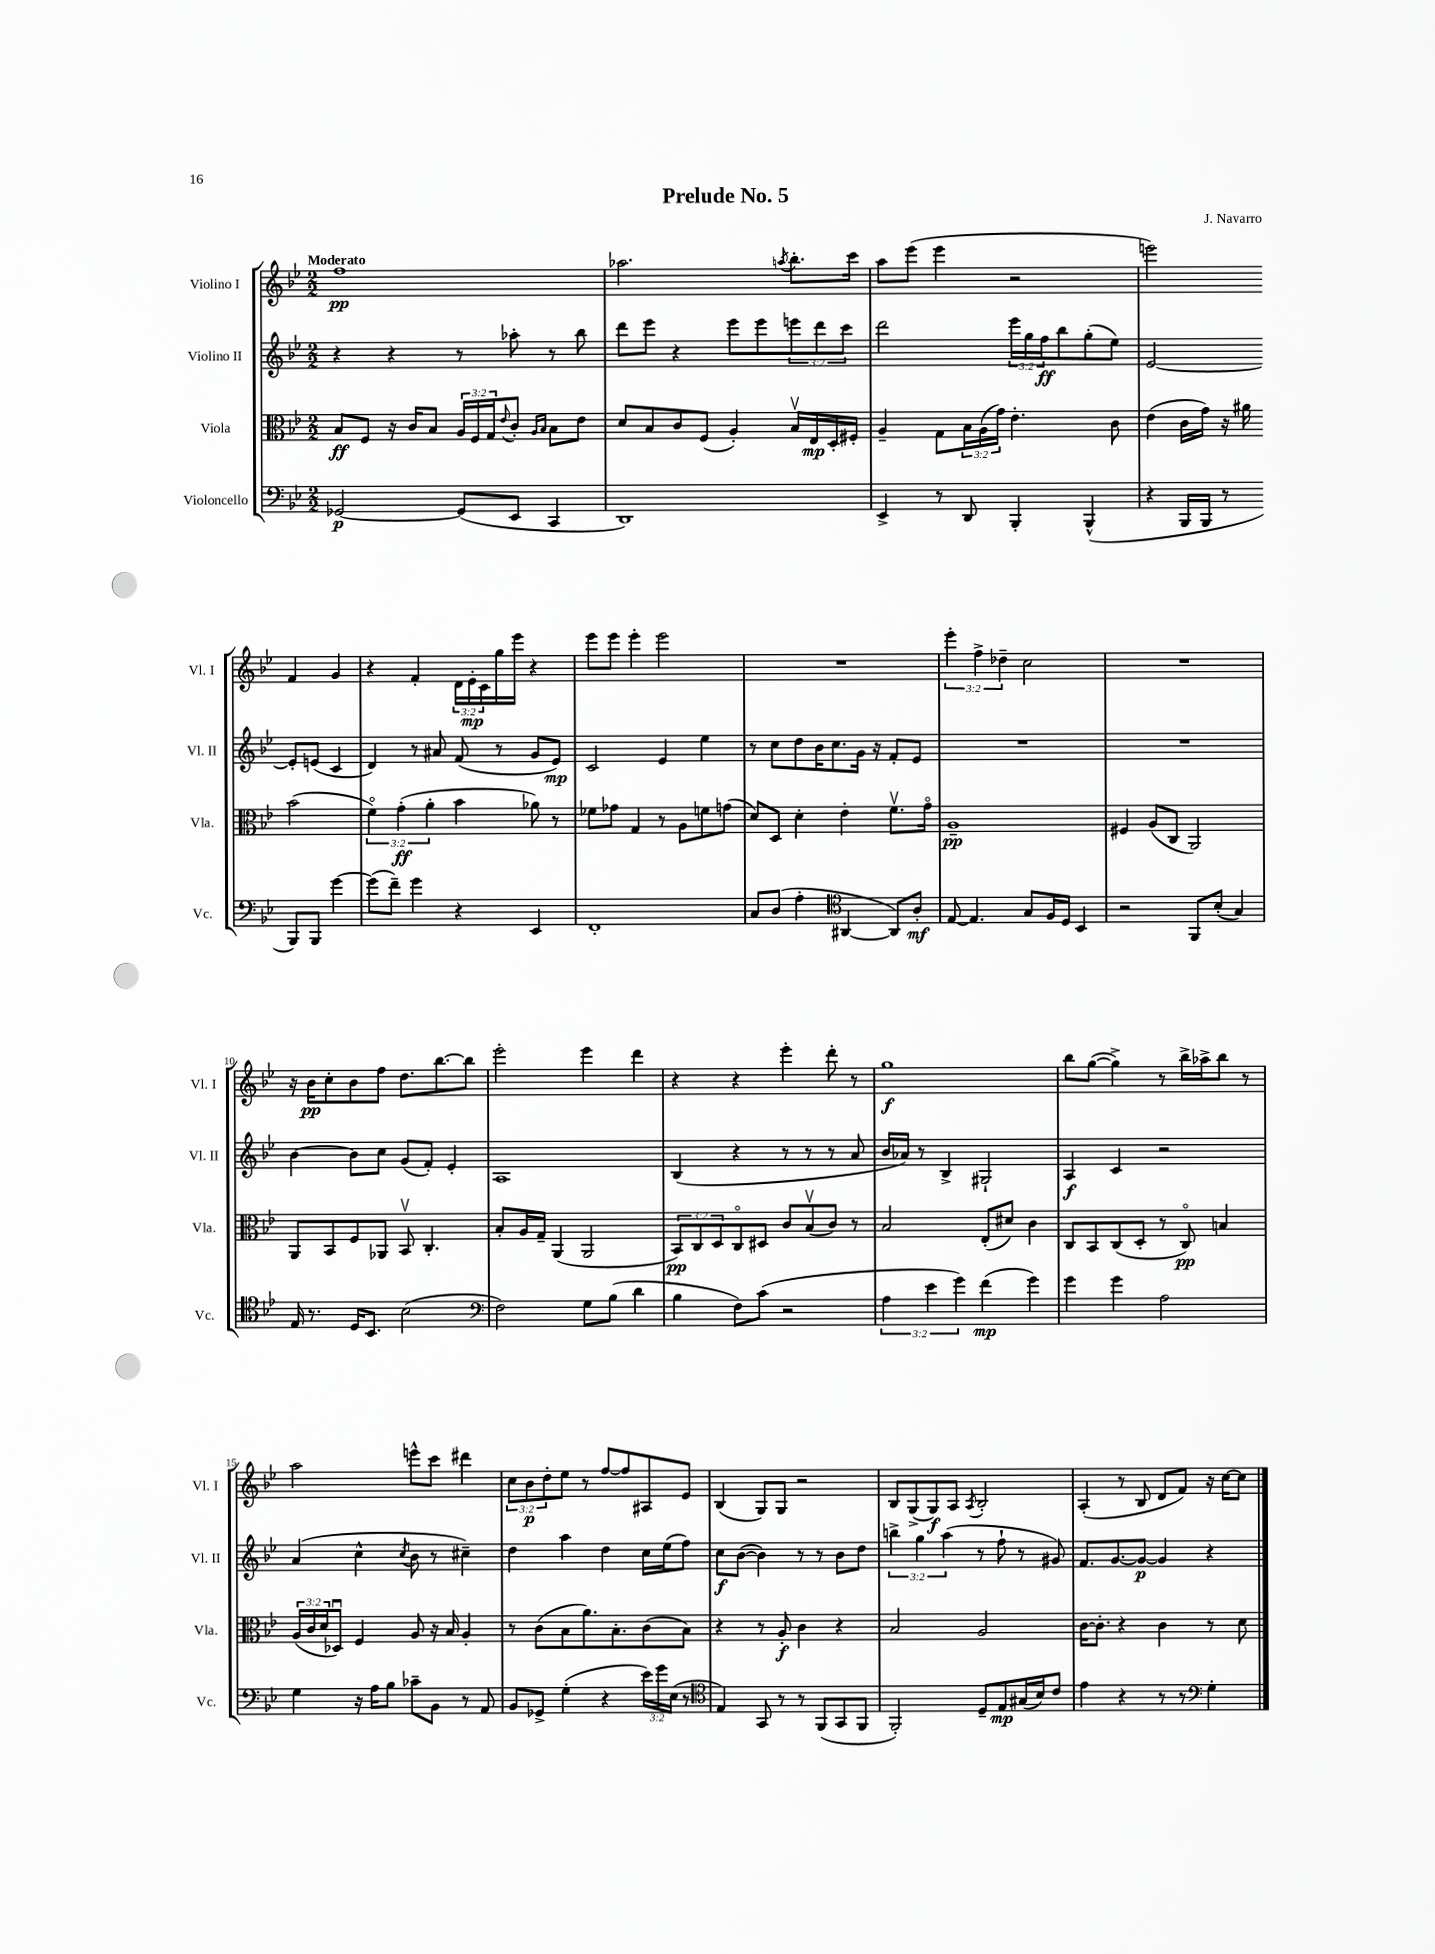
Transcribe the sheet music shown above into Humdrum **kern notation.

**kern	**kern	**kern	**kern
*staff4	*staff3	*staff2	*staff1
*clefF4	*clefC3	*clefG2	*clefG2
*k[b-e-]	*k[b-e-]	*k[b-e-]	*k[b-e-]
*M2/2	*M2/2	*M2/2	*M2/2
[2GG-/	8B-/L	4r	1ff
.	8F/J	.	.
.	16r	4r	.
.	16c/LK	.	.
.	8B-/J	.	.
(8GG-/]L	24A/LL	8r	.
.	24F/	.	.
.	24G/J	.	.
.	8qqe-/	.	.
8EE-/J	8c'/J	8aa-'\	.
.	16qqA/LL	.	.
.	16qqB-/JJ	.	.
4CC/	8B-\L	8r	.
.	8e-\J	8bb-\	.
=	=	=	=
1DD)	8d/L	8ddd\L	2.aa-\
.	8B-/	8eee-\J	.
.	8c/	4r	.
.	(8F/J	.	.
.	4A'/)	8eee-\L	.
.	.	8eee-\	.
.	.	.	8qaa/
.	16B-v/LL	12eee\	8.bb-'\L
.	16E-/	.	.
.	.	12ddd\	.
.	16D'/	.	.
.	.	12ccc\J	.
.	16F#'/JJ	.	16ccc\Jk
=	=	=	=
4EE-^/	4A~/	2ddd\	8aa\L
.	.	.	(8eee-\J
8r	8G\L	.	4eee-\
8DD/	24B-\L	.	.
.	(24A\	.	.
.	24g\JJ)	.	.
4BBB-'/	4.e-'\	24eee-\LL	2r
.	.	24gg\	.
.	.	24ff\J	.
.	.	8bb-\	.
(4BBB-^^/	.	(8gg'\	.
.	8c\	8ee-\J)	.
=	=	=	=
4r	(4e-\	[2e-/	2eee\)
16BBB-/LL	16c\LL	.	.
16BBB-/JJ	16g\JJ)	.	.
8r	16r	.	.
.	16a#\	.	.
8BBB-/L)	(2b-\	8e-'/]L	4f/
8BBB-/J	.	(8e/J	.
[4g\	.	4c/	4g/
=	=	=	=
(8g\]L	6fo\)	4d/)	4r
8f~\J)	.	.	.
.	(6g'\	.	.
4g\	.	8r	4f'/
.	6a'\	.	.
.	.	8a#/	.
4r	4b-\	(8f/	24d\LL
.	.	.	24e-'\
.	.	.	24c\
.	.	8r	16gg\
.	.	.	16eee-\JJ
4EE-/	8a-\)	8g/L	4r
.	8r	8e-/J)	.
=	=	=	=
1FF'	8f-\L	2c/	8eee-\L
.	8g-\J	.	8eee-\J
.	4G/	.	4eee-'\
.	8r	4e-/	2eee-\
.	8A\L	.	.
.	8f\	4ee-\	.
.	(8g\J	.	.
=	=	=	=
8C/L	8d/L)	8r	1r
(8D/J	8D/J	8cc\L	.
4A'\	4d'\	8dd\	.
.	.	16b-\K	.
.	.	8.cc\	.
*clefC4	*	*	*
[4AA#/	4e-'\	.	.
.	.	16g\Jk	.
.	.	16r	.
8AA#/]L)	8.fv\L	8f'/L	.
8A'/J	.	8e-/J	.
.	16go\Jk	.	.
=	=	=	=
[8E-/	1A~	1r	6eee-'\
4.E-/]	.	.	.
.	.	.	6ff^\
.	.	.	6dd-~\
8G/L	.	.	2cc\
16F/L	.	.	.
16D/JJ	.	.	.
4BB-/	.	.	.
=	=	=	=
2r	4F#/	1r	1r
.	(8A/L	.	.
.	8C/J	.	.
8FF/L	2AA/)	.	.
(8B-'/J	.	.	.
4G/)	.	.	.
=	=	=	=
16E-/	8AA/L	[4b-\	16r
8.r	.	.	16b-\LK
.	8BB-/	.	8cc'\
16D/LK	8F/	8b-\]L	8b-\
8.BB-/J	.	.	.
.	8AA-/J	8cc\J	8ff\J
(2B-\	8BB-v/	(8g/L	8.dd\L
.	4.C'/	8f'/J)	.
.	.	.	[8.bb-\
.	.	4e-'/	.
.	.	.	8bb-\]J
=	=	=	=
*clefF4	*	*	*
2F\)	8B-'/L	1A	2eee-'\
.	16A/L	.	.
.	16G~/JJ	.	.
.	(4AA/	.	.
8G\L	2AA/	.	4eee-\
(8B-\J	.	.	.
4d\	.	.	4ddd\
=	=	=	=
4B-\	12BB-/L)	(4B-/	4r
.	12C/	.	.
.	12D/	.	.
8F\L)	8Co/	4r	4r
(8c\J	8D#/J	.	.
2r	8c/L	8r	4eee-'\
.	(8B-v/	8r	.
.	8c/J)	8r	8ddd'\
.	8r	8a/	8r
=	=	=	=
6A\	2B-/	16b-/LL	1gg
.	.	16a-/JJ)	.
.	.	8r	.
6e-\	.	.	.
.	.	4B-^/	.
6g\)	.	.	.
(4f\	(8E-'/L	2G#`/	.
.	8d#/J)	.	.
4g\)	4c\	.	.
=	=	=	=
4g\	8C/L	4A/	8bb-\L
.	8BB-/	.	([8gg\J
4g\	(8C/	4c/	4gg^\])
.	8D'/J	.	.
2A\	8r	2r	8r
.	8Co/)	.	16bb-^\LL
.	.	.	16aa-^\J
.	4B/	.	8bb-\J
.	.	.	8r
=	=	=	=
4G\	(24A/LL	(4a/	2aa\
.	24c/	.	.
.	24d/J	.	.
.	8D-u/J)	.	.
16r	4F/	4cc^^\	.
16A\LK	.	.	.
8B-\J	.	.	.
.	.	8qcc/	.
8c-~\L	8A/	8b-\	8eee^^\L
8BB-\J	16r	8r	8ccc\J
.	16B-/	.	.
8r	4A'/	4cc#~\)	4ddd#\
8AA/	.	.	.
=	=	=	=
8BB-/L	8r	4dd\	12cc\L
.	.	.	12b-\
8GG-^/J	(8c\L	.	.
.	.	.	12dd'\
(4G'\	8B-\	4aa\	8ee-\J
.	8.a\)	.	8r
4r	.	4dd\	[8ff/L
.	8.B-'\	.	.
.	.	.	8ff/]
24e-\LL)	(8c\	16cc\LL	8A#/
24g\	.	.	.
.	.	(16ee-\J	.
(24E-\JJ	.	.	.
8r	8B-\J)	8ff\J)	8e-/J
=	=	=	=
*clefC4	*	*	*
4E-/)	4r	8cc\L	(4B-/
.	.	([8b-\J	.
8GG/	8r	4b-\])	8G/L)
8r	8A'/	.	8G/J
8r	4c\	8r	2r
(8FF/L	.	8r	.
8GG/	4r	8b-\L	.
8FF/J	.	8dd\J	.
=	=	=	=
2FF'/)	2B-/	6bb^\	8B-/L
.	.	.	(8G^/
.	.	6gg\	.
.	.	.	8G/)
.	.	(6aa\	.
.	.	.	8A/J
.	.	.	8qA/
8D~/L	2A/	8r	2B-'/
8E-/	.	8ff`\	.
(16G#/L	.	8r	.
16B-/J)	.	.	.
8c/J	.	8g#/)	.
=	=	=	=
4e-\	[16c\LK	8.f/L	(4A'/
.	8.c'\]J	.	.
.	.	[8.g/	.
4r	4r	.	8r
.	.	8g/_J	8B-/
8r	4c\	4g/]	8d/L
8r	.	.	8f/J)
*clefF4	*	*	*
4G'\	8r	4r	16r
.	.	.	[16cc\LK
.	8d\	.	8cc\]J
==	==	==	==
*-	*-	*-	*-
